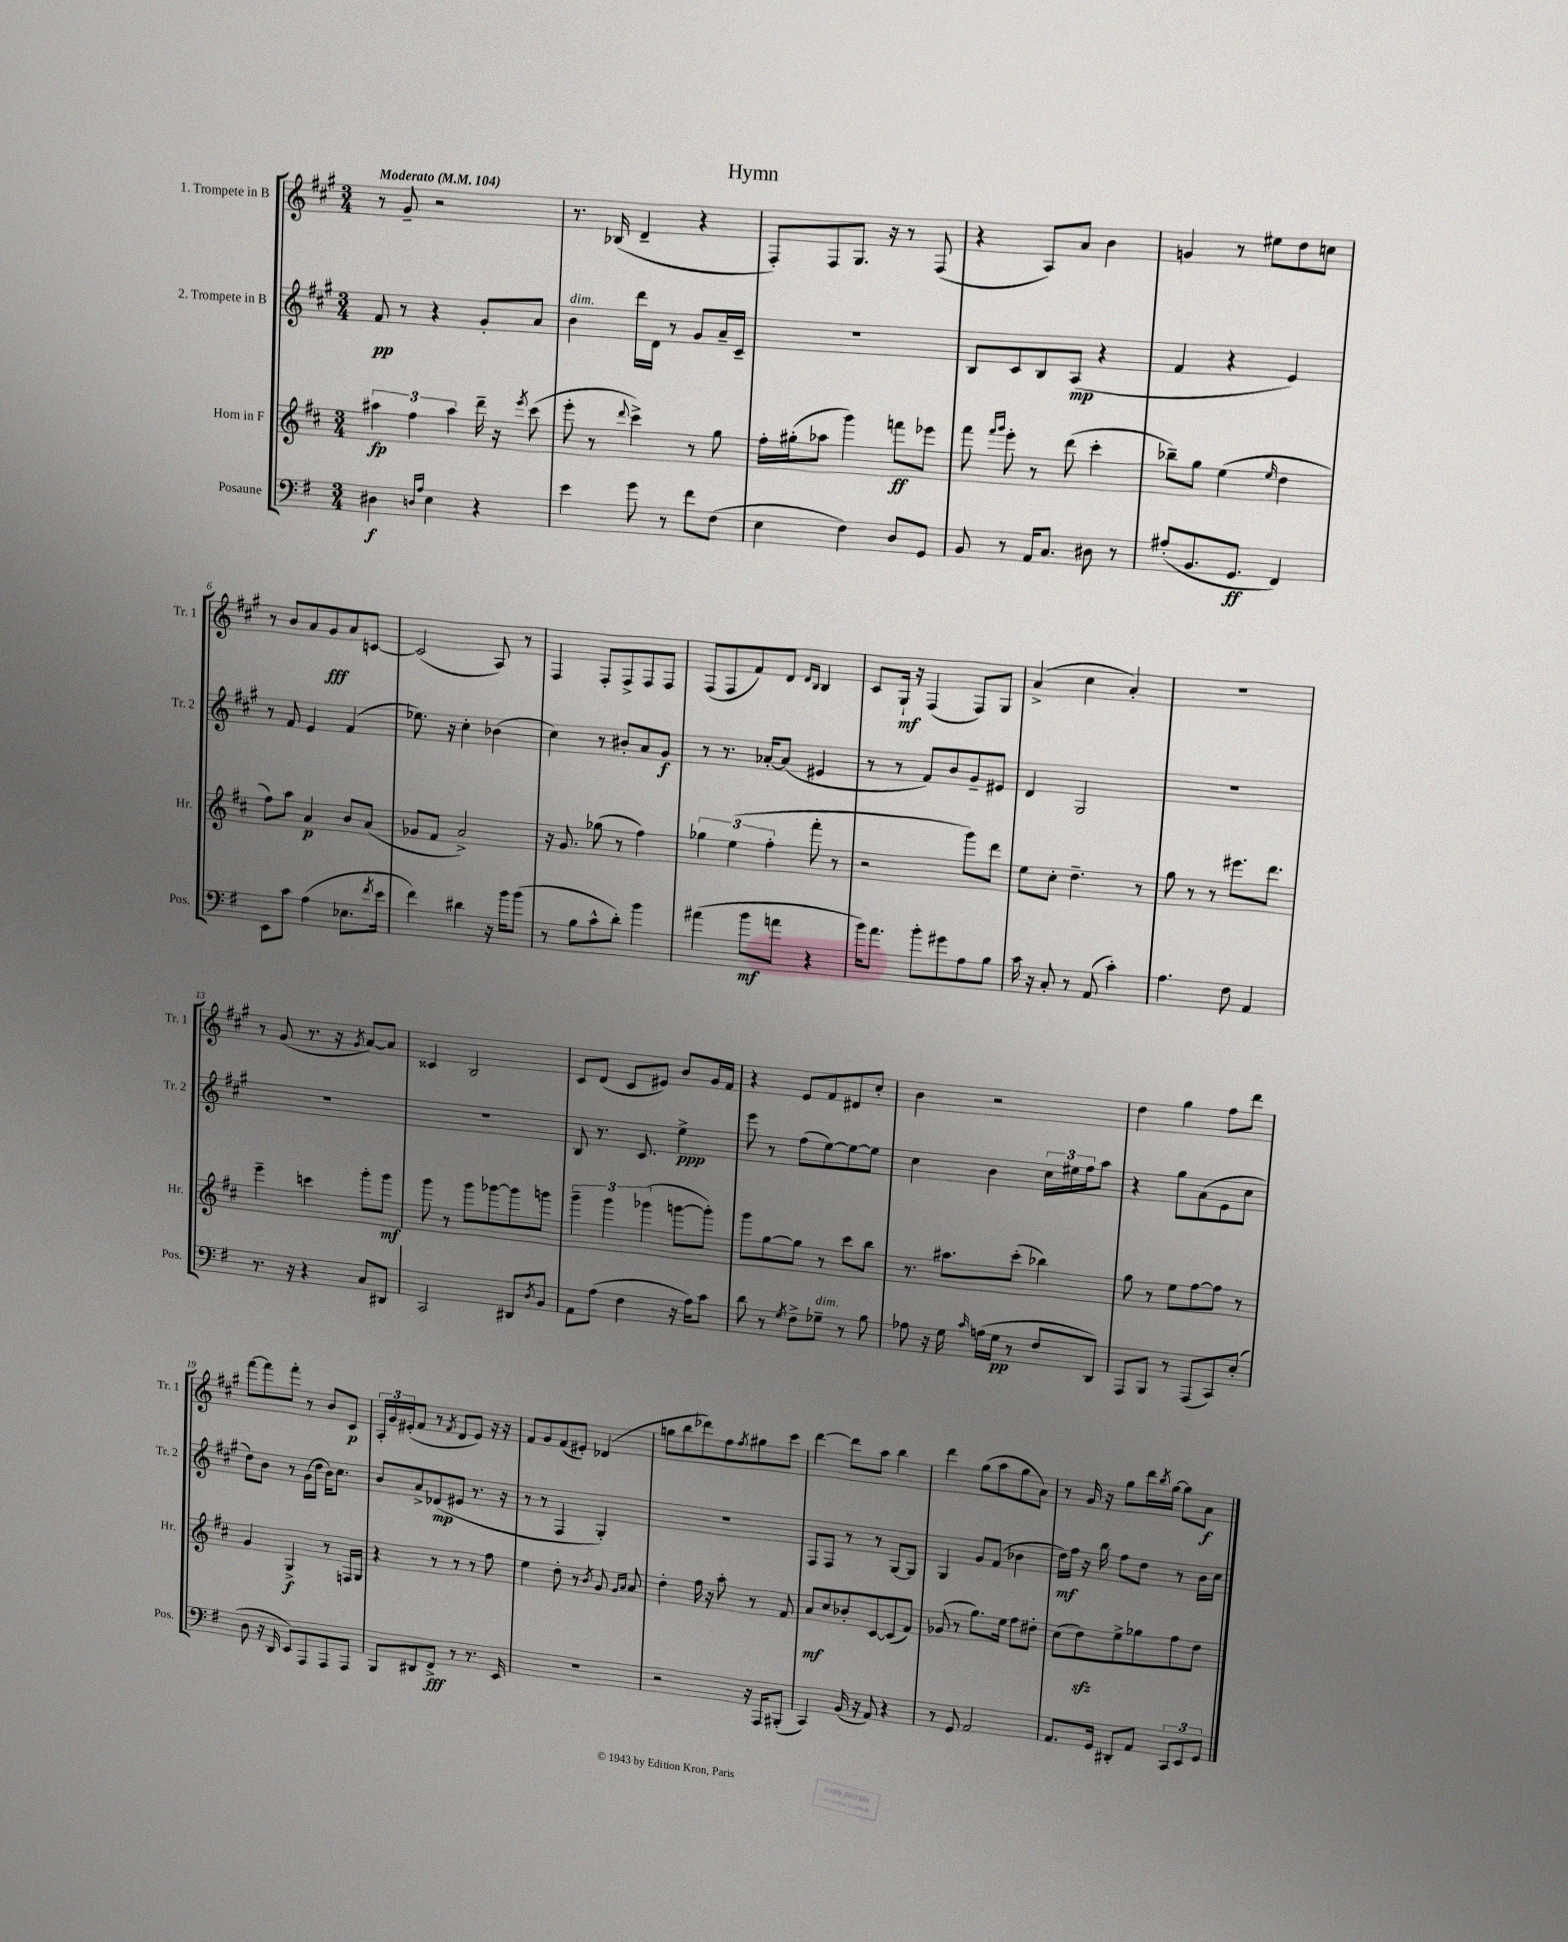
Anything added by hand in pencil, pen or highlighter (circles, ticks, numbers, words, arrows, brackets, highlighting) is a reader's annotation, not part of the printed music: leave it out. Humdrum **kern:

**kern	**dynam	**kern	**dynam	**kern	**dynam	**kern	**dynam
*part4	*part4	*part3	*part3	*part2	*part2	*part1	*part1
*staff4	*staff4	*staff3	*staff3	*staff2	*staff2	*staff1	*staff1
*I"Posaune	*	*I"Horn in F	*	*I"2. Trompete in B	*	*I"1. Trompete in B	*
*I'Pos.	*	*I'Hr.	*	*I'Tr. 2	*	*I'Tr. 1	*
*clefF4	*	*clefG2	*	*clefG2	*	*clefG2	*
*k[f#]	*	*k[f#c#]	*	*k[f#c#g#]	*	*k[f#c#g#]	*
*M3/4	*	*M3/4	*	*M3/4	*	*M3/4	*
*MM104	*	*MM104	*	*MM104	*	*MM104	*
=1	=1	=1	=1	=1	=1	=1	=1
!	!	!	!	!	!	!LO:TX:a:B:t=Moderato	!
4D#X\	f	6aa#X\	fp	8f#/	pp	8r	.
.	.	.	.	8r	.	8g#~/	.
.	.	6ff#\	.	.	.	.	.
16qqDn/LL	.	.	.	.	.	.	.
16qqA/JJ	.	.	.	.	.	.	.
4E\	.	.	.	4r	.	2r	.
.	.	6aa#\	.	.	.	.	.
4r	.	16ddd~\	.	8g#'/L	.	.	.
.	.	16r	.	.	.	.	.
.	.	8qeee/	.	.	.	.	.
.	.	(8ccc#\	.	8a/J	.	.	.
=2	=2	=2	=2	=2	=2	=2	=2
!	!	!	!	!LO:TX:a:i:t=dim.	!	!	!
4e\	.	8eee'\	.	4b\	.	8.r	.
.	.	8r	.	.	.	.	.
.	.	.	.	.	.	(16B-X/	.
.	.	8qqddd/	.	.	.	.	.
8g\	.	4ccc#^\)	.	16ddd\LL	.	4d~/	.
.	.	.	.	16d\JJ	.	.	.
8r	.	.	.	8r	.	.	.
8f#\L	.	8r	.	8g#/L	.	4r	.
(8F#\J	.	8gg\	.	16a~/L	.	.	.
.	.	.	.	16c#~/JJ	.	.	.
=3	=3	=3	=3	=3	=3	=3	=3
4E\	.	16ff#'\LL	.	2.r	.	8F#'/L)	.
.	.	(16gg#X'\J	.	.	.	.	.
.	.	8aa-X\J	.	.	.	8F#/	.
4F#\)	.	4ggg\)	.	.	.	8.G#/J	.
.	.	.	.	.	.	16r	.
8D/L	.	8fffn\L	ff	.	.	8r	.
8GG/J	.	8eee-X\J	.	.	.	(8F#/	.
=4	=4	=4	=4	=4	=4	=4	=4
8BB/	.	8fff#\	.	8B/L	.	4r	.
.	.	16qqfff#/LL	.	.	.	.	.
.	.	16qqggg/JJ	.	.	.	.	.
8r	.	8eee'\	.	8c#/	.	.	.
16AA/KL	.	8r	.	8B/	.	8A/L)	.
8.C/J	.	.	.	.	.	.	.
.	.	(8ddd\	.	(8A/J	mp	8a/J	.
8D#X\	.	4ccc#'\	.	4r	.	4b\	.
8r	.	.	.	.	.	.	.
=5	=5	=5	=5	=5	=5	=5	=5
(8A#X'/L	.	8bb-X~\L)	.	4f#/	.	4gn/	.
8.BB/	.	8gg\J	.	.	.	.	.
.	.	(4ee\	.	4r	.	8r	.
8.GG/J	ff	.	.	.	.	.	.
.	.	.	.	.	.	8ee#X\L	.
.	.	16qqee/	.	.	.	.	.
4FF#/)	.	4dd\	.	4e/)	.	8dd\	.
.	.	.	.	.	.	8ccn\J	.
!!LO:LB:g=z
=6	=6	=6	=6	=6	=6	=6	=6
8EE\L	.	8ff#\L)	.	8r	.	8r	.
8c\J	.	8aa\J	.	8f#/	.	8b/L	.
(4A\	.	4a/	p	4e/	.	8a/	.
.	.	.	.	.	.	8g#/	fff
8.E-X\L	.	8b/L	.	(4f#/	.	8a/	.
.	.	(8a/J	.	.	.	[8cn/J	.
8qf#/	.	.	.	.	.	.	.
16e\Jk	.	.	.	.	.	.	.
=7	=7	=7	=7	=7	=7	=7	=7
4f#\)	.	8g-X/L	.	8.ee-X\)	.	(2c/]	.
.	.	8f#/J	.	.	.	.	.
.	.	.	.	16r	.	.	.
4d#X\	.	2a^/)	.	4cc#'\	.	.	.
16r	.	.	.	(4b-X\	.	8A/)	.
16b\KL	.	.	.	.	.	.	.
(8b\J	.	.	.	.	.	8r	.
=8	=8	=8	=8	=8	=8	=8	=8
8r	.	16r	.	4cc#\)	.	4F#/	.
.	.	8.g/	.	.	.	.	.
8B\L	.	.	.	.	.	.	.
8c^^\	.	(8gg-X\	.	8r	.	8F#'/L	.
8d'\J)	.	8r	.	8b#X'/L	.	8F#^/	.
4b\	.	4ff#\)	.	8a/	.	8F#/	.
.	.	.	.	8g#/J	f	8F#/J	.
=9	=9	=9	=9	=9	=9	=9	=9
(4a#X\	.	6gg-X\	.	8r	.	(8F#/L	.
.	.	.	.	8.r	.	8F#/	.
.	.	(6ee\	.	.	.	.	.
8b\L	mf	.	.	.	.	8f#/)	.
.	.	.	.	[16a-X'/KL	.	.	.
.	.	6ff#'\	.	.	.	.	.
8an\J	.	.	.	(8a-/J]	.	8d/J	.
.	.	.	.	.	.	16qqd/LL	.
.	.	.	.	.	.	16qqB/JJ	.
4r	.	8fff#'\	.	4e#X/	.	4B/	.
.	.	8r	.	.	.	.	.
=10	=10	=10	=10	=10	=10	=10	=10
16b\KL)	.	2r	.	8r	.	8c#/L	.
8.a\J	.	.	.	.	.	.	.
.	.	.	.	8r	.	16G#`/Jk	mf
.	.	.	.	.	.	16r	.
8b'\L	.	.	.	8f#/L)	.	(4F#/	.
8g#X\	.	.	.	8b/	.	.	.
8A\	.	8ggg\L)	.	8g#~/	.	8F#/L)	.
8B\J	.	8ddd\J	.	8e#X/J	.	8G#/J	.
=11	=11	=11	=11	=11	=11	=11	=11
16c\	.	8ee\L	.	4d/	.	(4a^/	.
16r	.	.	.	.	.	.	.
8C'/	.	8cc#'\J	.	.	.	.	.
8r	.	4.dd~\	.	2G#/	.	4cc#\	.
(8AA/	.	.	.	.	.	.	.
4c'\)	.	.	.	.	.	4a'/)	.
.	.	8r	.	.	.	.	.
=12	=12	=12	=12	=12	=12	=12	=12
4.A\	.	8gg\	.	2.r	.	2.r	.
.	.	8r	.	.	.	.	.
.	.	8r	.	.	.	.	.
8F#\	.	8.eee#X\L	.	.	.	.	.
4AA/	.	.	.	.	.	.	.
.	.	8.ddd\J	.	.	.	.	.
!!LO:LB:g=z
=13	=13	=13	=13	=13	=13	=13	=13
8.r	.	4eee~\	.	2.r	.	8r	.
.	.	.	.	.	.	(8g#/	.
16r	.	.	.	.	.	.	.
4r	.	4cccn\	.	.	.	8.r	.
.	.	.	.	.	.	16r	.
.	.	.	.	.	.	8qg#/	.
8C/L	.	8ggg'\L	.	.	.	[8a/L)	.
8DD#X/J	.	8ggg\J	mf	.	.	8a/J]	.
=14	=14	=14	=14	=14	=14	=14	=14
2CC/	.	8ggg\	.	2.r	.	4c##X/	.
.	.	8r	.	.	.	.	.
.	.	8ggg\L	.	.	.	2B/	.
.	.	[8ggg-X\	.	.	.	.	.
8DD#X/L	.	8ggg-\]	.	.	.	.	.
8qD/	.	.	.	.	.	.	.
8BB/J	.	8gggn\J	.	.	.	.	.
=15	=15	=15	=15	=15	=15	=15	=15
8AA\L	.	6ggg~\	.	8B/	.	8c#/L	.
(8A\J	.	.	.	8.r	.	(8d/J	.
.	.	6ggg\	.	.	.	.	.
4F#\	.	.	.	.	.	8c#/L	.
.	.	.	.	8.c#/	.	.	.
.	.	(6ggg-X\	.	.	.	.	.
.	.	.	.	.	.	8e#X/J)	.
16r	.	[8gggn\L	.	4ee^\	ppp	8b/L	.
16A\KL)	.	.	.	.	.	.	.
8c\J	.	8ggg'\J])	.	.	.	16g#/L	.
.	.	.	.	.	.	16f#/JJ	.
=16	=16	=16	=16	=16	=16	=16	=16
8d\	.	8ggg\L	.	8eee\	.	4r	.
8r	.	[8gg\	.	8r	.	.	.
8qG/	.	.	.	.	.	.	.
8F#^\L	.	8gg\J]	.	(8ff#\L	.	8e/L	.
!LO:TX:a:i:t=dim.	!	!	!	!	!	!	!
8G-X~\J	.	8r	.	[8ee\)	.	8f#/	.
8r	.	8ccc#\L	.	8ee\_	.	8d#X/	.
8B\	.	8bb\J	.	8ee\J]	.	8cc#'/J	.
=17	=17	=17	=17	=17	=17	=17	=17
8A-X\	.	8.r	.	4cc#\	.	4b\	.
16r	.	.	.	.	.	.	.
16G\	.	8.aa#X\L	.	.	.	.	.
16qqc/	.	.	.	.	.	.	.
(16An\LL	.	.	.	4b\	.	2r	.
16G\JJ	pp	.	.	.	.	.	.
8r	.	(8ccc#'\J	.	.	.	.	.
8F#/L	.	4bb-X\)	.	24cc#\LL	.	.	.
.	.	.	.	24ee#X\	.	.	.
.	.	.	.	24ff#\J	.	.	.
8DD/J)	.	.	.	8aa\J	.	.	.
=18	=18	=18	=18	=18	=18	=18	=18
8AAA/L	.	8gg\	.	4r	.	4dd\	.
8BBB/J	.	8r	.	.	.	.	.
8r	.	8ee\L	.	8gg#\L	.	4gg#\	.
(8AAA/L	.	[8ff#\	.	(8a\	.	.	.
8CC/)	.	8ff#\J]	.	8e\	.	8ff#\L	.
(8E'/J	.	8r	.	8cc#\J	.	8ddd\J	.
!!LO:LB:g=z
=19	=19	=19	=19	=19	=19	=19	=19
8D\	.	4g/	.	8dd\L)	.	[8fff#\L	.
16r	.	.	.	8b\J	.	8fff#\]	.
16DD/	.	.	.	.	.	.	.
8EE/L)	.	4G^/	f	8r	.	8fff#'\J	.
8AAA/	.	.	.	(16g#\LL	.	8r	.
.	.	.	.	16dd\JJ	.	.	.
8AAA/	.	8r	.	16b\KL)	.	8b/L	.
.	.	.	.	8.cc#\J	.	.	.
8AAA/J	.	16Fn/LL	.	.	.	8c#/J	p
.	.	16G/JJ	.	.	.	.	.
=20	=20	=20	=20	=20	=20	=20	=20
8BBB/L	.	4r	.	8b/L	.	24A'/LL	.
.	.	.	.	.	.	24g#/	.
.	.	.	.	.	.	(24e#X'/J	.
8DD#X/	.	.	.	8a^/	.	8f#/J	.
8FF#^/J	fff	8r	.	(8d-X/	mp	8r	.
.	.	.	.	.	.	8qf#/	.
8r	.	8r	.	8e#X/J	.	8d/L	.
8.r	.	8r	.	8.r	.	8e#/J)	.
.	.	8ff#\	.	.	.	16r	.
16EE/	.	.	.	16r	.	16r	.
=21	=21	=21	=21	=21	=21	=21	=21
2.r	.	4ee\	.	8r	.	8f#/L	.
.	.	.	.	8r	.	8g#/	.
.	.	8dd'\	.	4F#/	.	(8f#/	.
.	.	8r	.	.	.	8e#X'/J)	.
.	.	8qb/	.	.	.	.	.
.	.	8g/	.	4G#'/)	.	(4d-X/	.
.	.	16qqg/LL	.	.	.	.	.
.	.	16qqa/JJ	.	.	.	.	.
.	.	8a/	.	.	.	.	.
=22	=22	=22	=22	=22	=22	=22	=22
2r	.	4dd'\	.	2.r	.	8ggn\L	.
.	.	.	.	.	.	8bb\	.
.	.	16ff#\	.	.	.	8ddd-X\)	.
.	.	16r	.	.	.	.	.
.	.	8aa'\	.	.	.	8ff#\	.
.	.	.	.	.	.	8qff#/	.
16r	.	8r	.	.	.	8gg#X\	.
16AAA/KL	.	.	.	.	.	.	.
(8BBB#X'/J	.	8f#/	.	.	.	8ccc#\J	.
=23	=23	=23	=23	=23	=23	=23	=23
4CC/)	.	8a/L	mf	8F#/L	.	[4ddd\	.
.	.	8cc#/	.	8F#/J	.	.	.
(16BB/	.	8b-X'/	.	8r	.	8ddd\L]	.
16r	.	.	.	.	.	.	.
8AA/)	.	[8c#/	.	8r	.	8aa\J	.
4r	.	(8c#/]	.	[8G#/L	.	4bb\	.
.	.	8f#/J)	.	8G#/J]	.	.	.
=24	=24	=24	=24	=24	=24	=24	=24
8r	.	(8g-X/	.	4G#/	.	4ddd\	.
8GG/	.	8r	.	.	.	.	.
2AA/	.	8.gg\L)	.	8g#/L	.	(8gg#\L	.
.	.	.	.	(8f#/J	.	8aa\	.
.	.	16ee\Jk	.	.	.	.	.
.	.	8ff#\L	.	4b-X\	.	8gg#\	.
.	.	8dd#X'\J	.	.	.	8a\J)	.
=25	=25	=25	=25	=25	=25	=25	=25
8.AA/L	.	(8cc#\L	.	16dd\LL)	mf	8r	.
.	.	.	.	16ff#\JJ	.	.	.
.	.	8ddzz\)	.	16r	.	16g#/	.
16GG/Jk	.	.	.	16bb\	.	16r	.
8DD#X'/L	.	8ee^\	.	8ff#\L	.	8gg#\L	.
8AA/J	.	8gg-X\	.	8dd\J	.	16ddd\L	.
.	.	.	.	.	.	8qbb/	.
.	.	.	.	.	.	[16gg#\JJ	.
12CC/L	.	8ff#\	.	8r	.	8gg#\L]	.
12EE/	.	.	.	.	.	.	.
.	.	8dd\J	.	16b\LL	.	8a\J	f
12GG/J	.	.	.	.	.	.	.
.	.	.	.	16cc#\JJ	.	.	.
==	==	==	==	==	==	==	==
*-	*-	*-	*-	*-	*-	*-	*-
